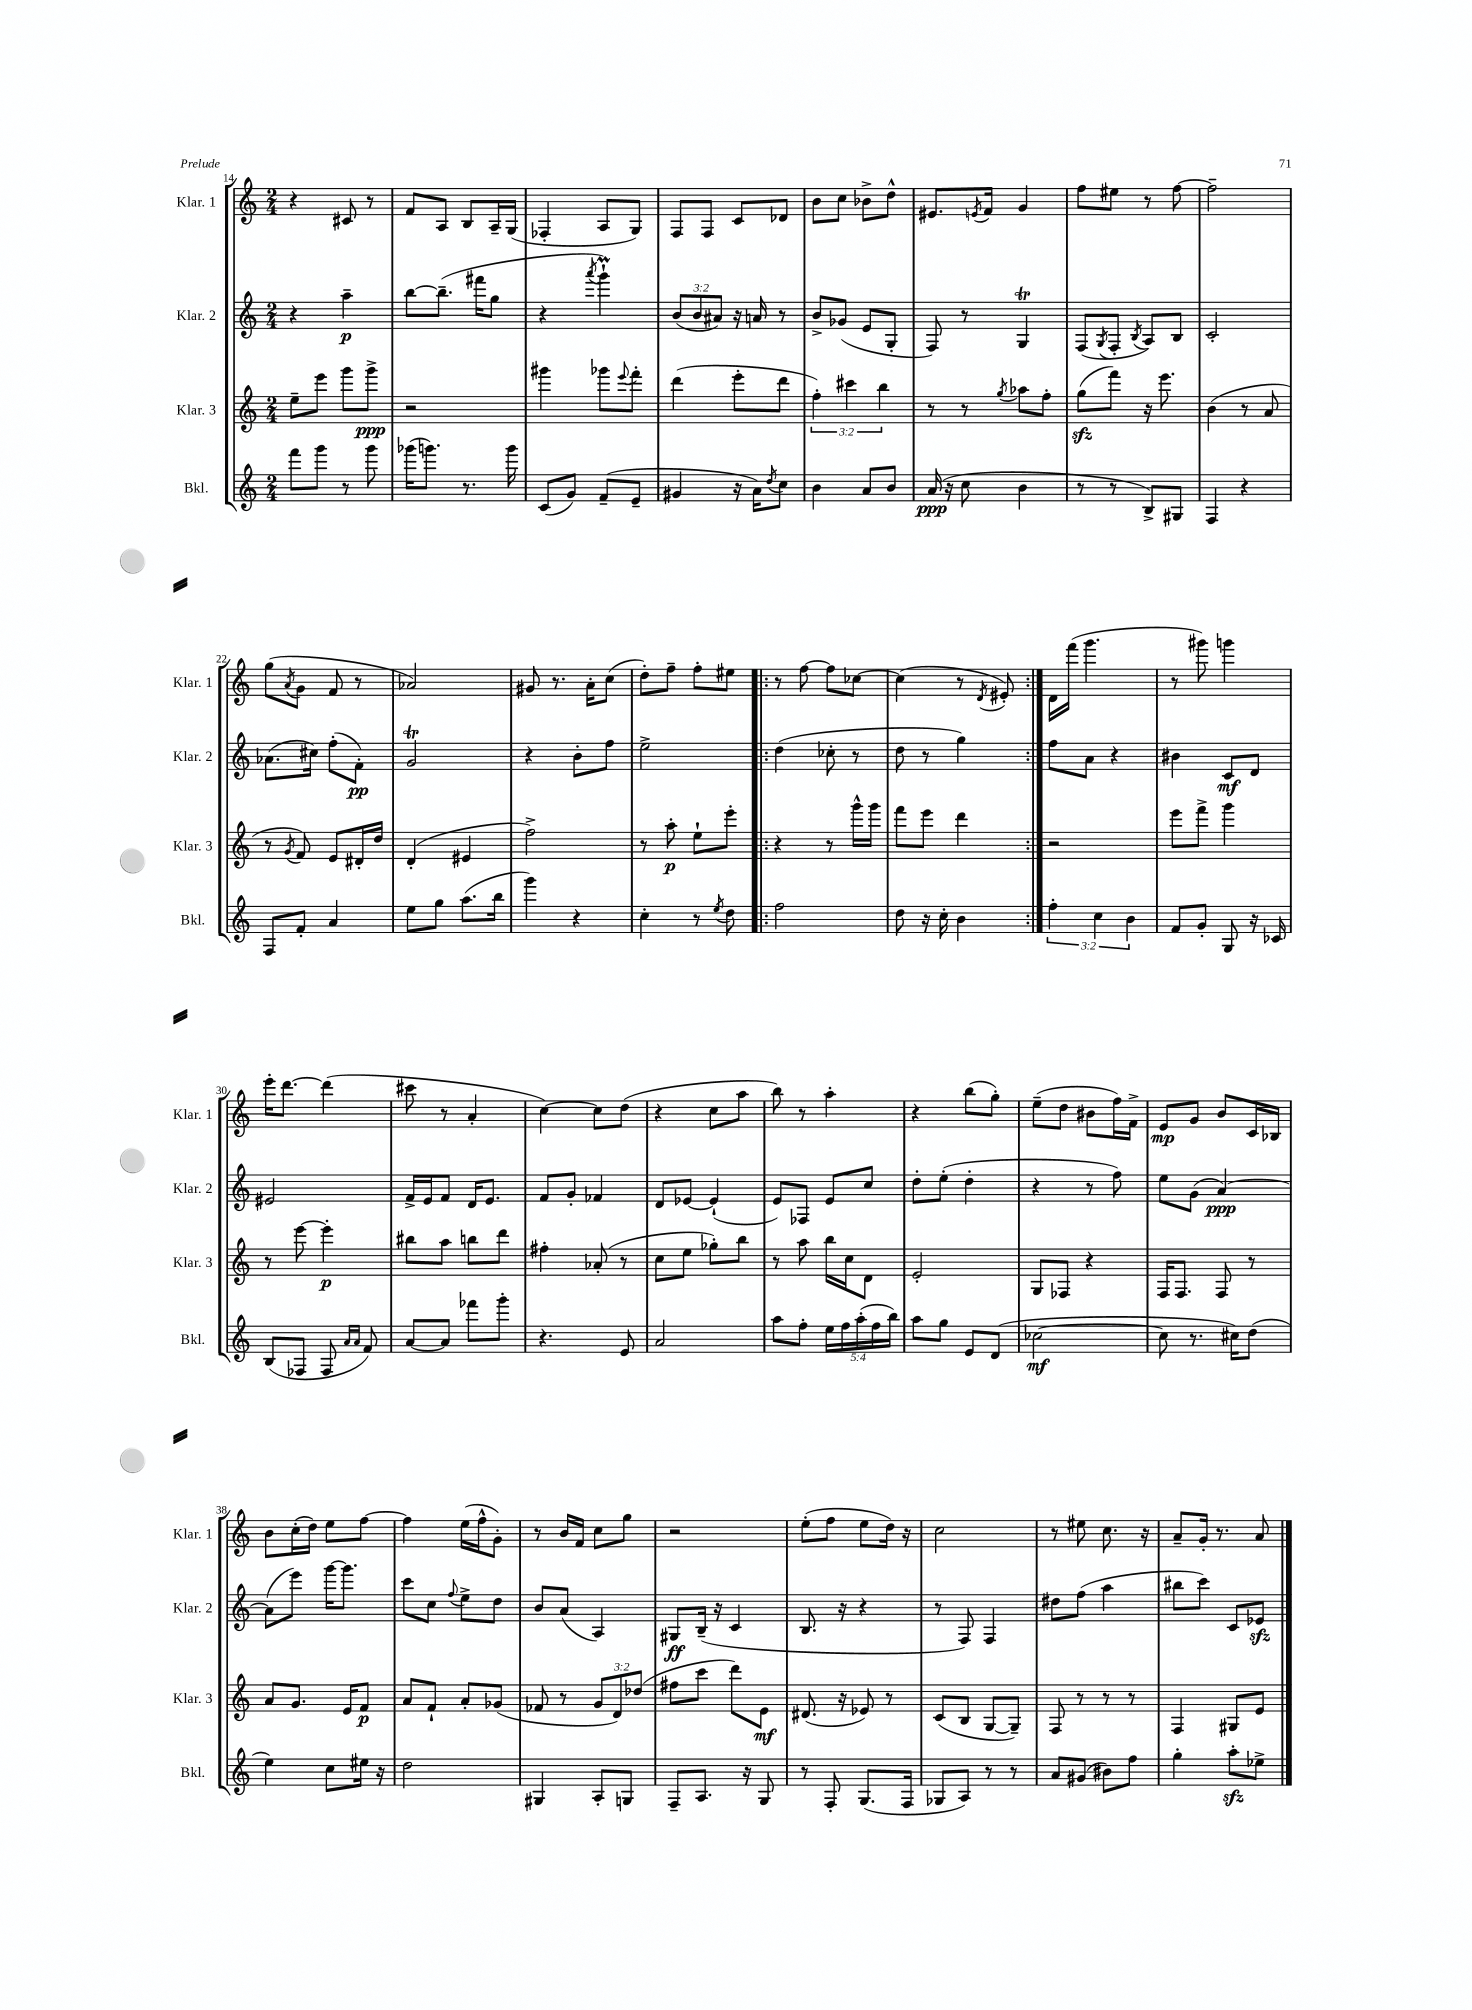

**kern	**kern	**kern	**kern
*staff4	*staff3	*staff2	*staff1
*clefG2	*clefG2	*clefG2	*clefG2
*k[]	*k[]	*k[]	*k[]
*M2/4	*M2/4	*M2/4	*M2/4
8fff\L	8ee~\L	4r	4r
8ggg\J	8eee\J	.	.
8r	8ggg\L	4aa~\	8c#/
8ggg\	8ggg^\J	.	8r
=	=	=	=
(16ggg-\LK	2r	[8bb\L	8f/L
8.ggg\J)	.	.	.
.	.	(8.bb~\]J	8A/J
8.r	.	.	8B/L
.	.	16fff#\LK	.
.	.	8gg\J	16A~/L
16ggg\	.	.	(16G/JJ
=	=	=	=
(8c/L	4ggg#\	4r	4F-'/
8g/J)	.	.	.
.	.	8qaaa/	.
(8f~/L	8ggg-\L	4ggg`\)	8A/L
.	8qqeee/	.	.
8e~/J	8fff'\J	.	8G/J)
=	=	=	=
4g#/	(4ddd\	(12b/L	8F/L
.	.	12b/	.
.	.	.	8F/J
.	.	12a#/J)	.
16r	8eee'\L	16r	8c/L
16a\LK)	.	16a/	.
8qdd/	.	.	.
8cc\J	8ddd\J	8r	8d-/J
=	=	=	=
4b\	6ff'\)	8b^/L	8b\L
.	.	(8g-/J	8cc\J
.	6ccc#\	.	.
8a/L	.	8e/L	8b-^\L
.	6bb\	.	.
8b/J	.	8G'/J	8dd^^\J
=	=	=	=
(16a/	8r	8F/)	8.e#/L
16r	.	.	.
8cc\	8r	8r	.
.	.	.	8qe/
.	.	.	16f/Jk
.	8qgg/	.	.
4b\	8aa-\L	4G/	4g/
.	8ff'\J	.	.
=	=	=	=
8r	(8gg\L	(8F/L	8ff\L
.	.	8qG/	.
8r	8fff\J)	8F'/J	8ee#\J
.	.	8qB/	.
8B^/L)	16r	8A/L)	8r
.	8.eee\	.	.
8G#/J	.	8B/J	[8ff\
=	=	=	=
4F/	(4b\	2c'/	2ff~\]
4r	8r	.	.
.	8a/	.	.
=	=	=	=
8F/L	8r	(8.a-\L	(8gg\L
.	8qg/	.	8qa/
8f'/J	8f/)	.	8g\J
.	.	16cc#\Jk)	.
4a/	8e/L	(8ff'\L	8f/
.	16d#'/L	8f'\J)	8r
.	16dd/JJ	.	.
=	=	=	=
8ee\L	(4d'/	2g/	2a-/)
8gg\J	.	.	.
(8.aa\L	4e#/	.	.
16bb\Jk	.	.	.
=	=	=	=
4ggg\)	2ff^\)	4r	8g#/
.	.	.	8.r
4r	.	8b'\L	.
.	.	.	16a'\LK
.	.	8ff\J	(8cc\J
=	=	=	=
4cc'\	8r	2ee^\	8dd'\L)
.	8aa'\	.	8ff~\J
8r	8ee`\L	.	8ff'\L
8qee/	.	.	.
8dd\	8eee'\J	.	8ee#\J
=!|:	=!|:	=!|:	=!|:
2ff\	4r	(4dd\	8r
.	.	.	[8ff\
.	8r	8cc-'\	8ff\]L
.	16ggg^^\LL	8r	[8cc-\J
.	16ggg\JJ	.	.
=	=	=	=
8dd\	8fff\L	8dd\	(4cc-\]
16r	8eee\J	8r	.
16cc'\	.	.	.
4b\	4ddd\	4gg\)	8r
.	.	.	8qd/
.	.	.	8e#'/)
=:|!	=:|!	=:|!	=:|!
6ff'\	2r	8ff\L	16d\LL
.	.	.	(16fff\JJ
.	.	8a\J	4.ggg\
6cc\	.	.	.
.	.	4r	.
6b\	.	.	.
=	=	=	=
8f/L	8eee\L	4b#\	8r
8g'/J	8fff^\J	.	8ggg#\)
8G/	4ggg\	8c/L	4ggg\
16r	.	8d/J	.
16c-/	.	.	.
=	=	=	=
(8B/L	8r	2e#/	16eee'\LK
.	.	.	[8.ddd\J
8F-/J	[8eee\	.	.
8F-/	4eee'\]	.	(4ddd\]
16qqa/LL	.	.	.
16qqa/JJ	.	.	.
8f/)	.	.	.
=	=	=	=
[8a/L	8bb#\L	16f^/LL	8ccc#\
.	.	16e/J	.
8a/]J	8aa\J	8f/J	8r
8fff-\L	8bb\L	16d/LK	4a'/
.	.	8.e/J	.
8ggg'\J	8ddd\J	.	.
=	=	=	=
4.r	4ff#'\	8f/L	[4cc\)
.	.	8g'/J	.
.	(8a-'/	4f-/	8cc\]L
8e/	8r	.	(8dd\J
=	=	=	=
2a/	8cc\L	8d/L	4r
.	8ee\J	[8e-/J	.
.	8gg-'\L)	(4e-`/]	8cc\L
.	8bb\J	.	8aa\J
=	=	=	=
8aa\L	8r	8e/L)	8bb\)
8ff'\J	8aa\	8F-/J	8r
20ee\LL	16bb\LL	8e/L	4aa'\
20ff\	.	.	.
.	16cc\J	.	.
(20aa'\	.	.	.
.	8d\J	8cc/J	.
20ff\	.	.	.
20bb\JJ)	.	.	.
=	=	=	=
8aa\L	2e'/	8dd'\L	4r
8gg\J	.	(8ee'\J	.
8e/L	.	4dd'\	(8bb\L
(8d/J	.	.	8gg'\J)
=	=	=	=
[2cc-\	8G/L	4r	(8ee~\L
.	8F-/J	.	8dd\J
.	4r	8r	8b#\L
.	.	8ff\)	16ff\L)
.	.	.	16f^\JJ
=	=	=	=
8cc-\]	16F/LK	8ee\L	8e/L
.	8.F/J	.	.
8.r	.	(8g\J	8g/J
.	8F/	[4a/)	8b/L
16cc#\LK)	.	.	.
(8dd\J	8r	.	16c/L
.	.	.	16B-/JJ
=	=	=	=
4ee\)	8a/L	(8a\]L	8b\L
.	8.g/J	8eee\J)	(16cc'\L
.	.	.	16dd\JJ)
8cc\L	.	[16ggg\LK	8ee\L
.	16e/LK	8.ggg\]J	.
16ee#\Jk	8f/J	.	[8ff\J
16r	.	.	.
=	=	=	=
2dd\	8a/L	8ccc\L	4ff\]
.	8f`/J	8cc\J	.
.	.	8qqff/	.
.	8a'/L	8ee^\L	(16ee\LL
.	.	.	16ff^^\J
.	(8g-/J	8dd\J	8g'\J)
=	=	=	=
4G#/	8f-/	8b/L	8r
.	8r	(8a/J	16b/LL
.	.	.	16f/JJ
8A'/L	12g/L	4A/)	8cc\L
.	12d/)	.	.
8G/J	.	.	8gg\J
.	(12dd-/J	.	.
=	=	=	=
8F~/L	8ff#\L	8G#/L	2r
8.A/J	8ccc\J	(16B~/Jk	.
.	.	16r	.
.	8ddd\L)	4c/	.
16r	.	.	.
8G/	8e\J	.	.
=	=	=	=
8r	(8.d#/	8.B/	(8ee'\L
8F'/	.	.	8ff\J
.	16r	16r	.
(8.G/L	8e-/)	4r	8ee\L
.	8r	.	16dd\Jk)
16F/Jk	.	.	16r
=	=	=	=
8G-/L	(8c/L	8r	2cc\
8A/J)	8B/J	8F/)	.
8r	[8G/L	4F/	.
8r	8G~/]J)	.	.
=	=	=	=
8a/L	8F/	8dd#\L	8r
(8g#/J	8r	(8ff\J	8ee#\
8b#\L)	8r	4aa\	8.cc\
8ff\J	8r	.	.
.	.	.	16r
=	=	=	=
4gg'\	4F/	8bb#\L	8a~/L
.	.	8ccc\J)	16g'/Jk
.	.	.	8.r
8aa'\L	8G#/L	8c/L	.
8ee-^\J	8e/J	8e-/J	8a/
==	==	==	==
*-	*-	*-	*-
